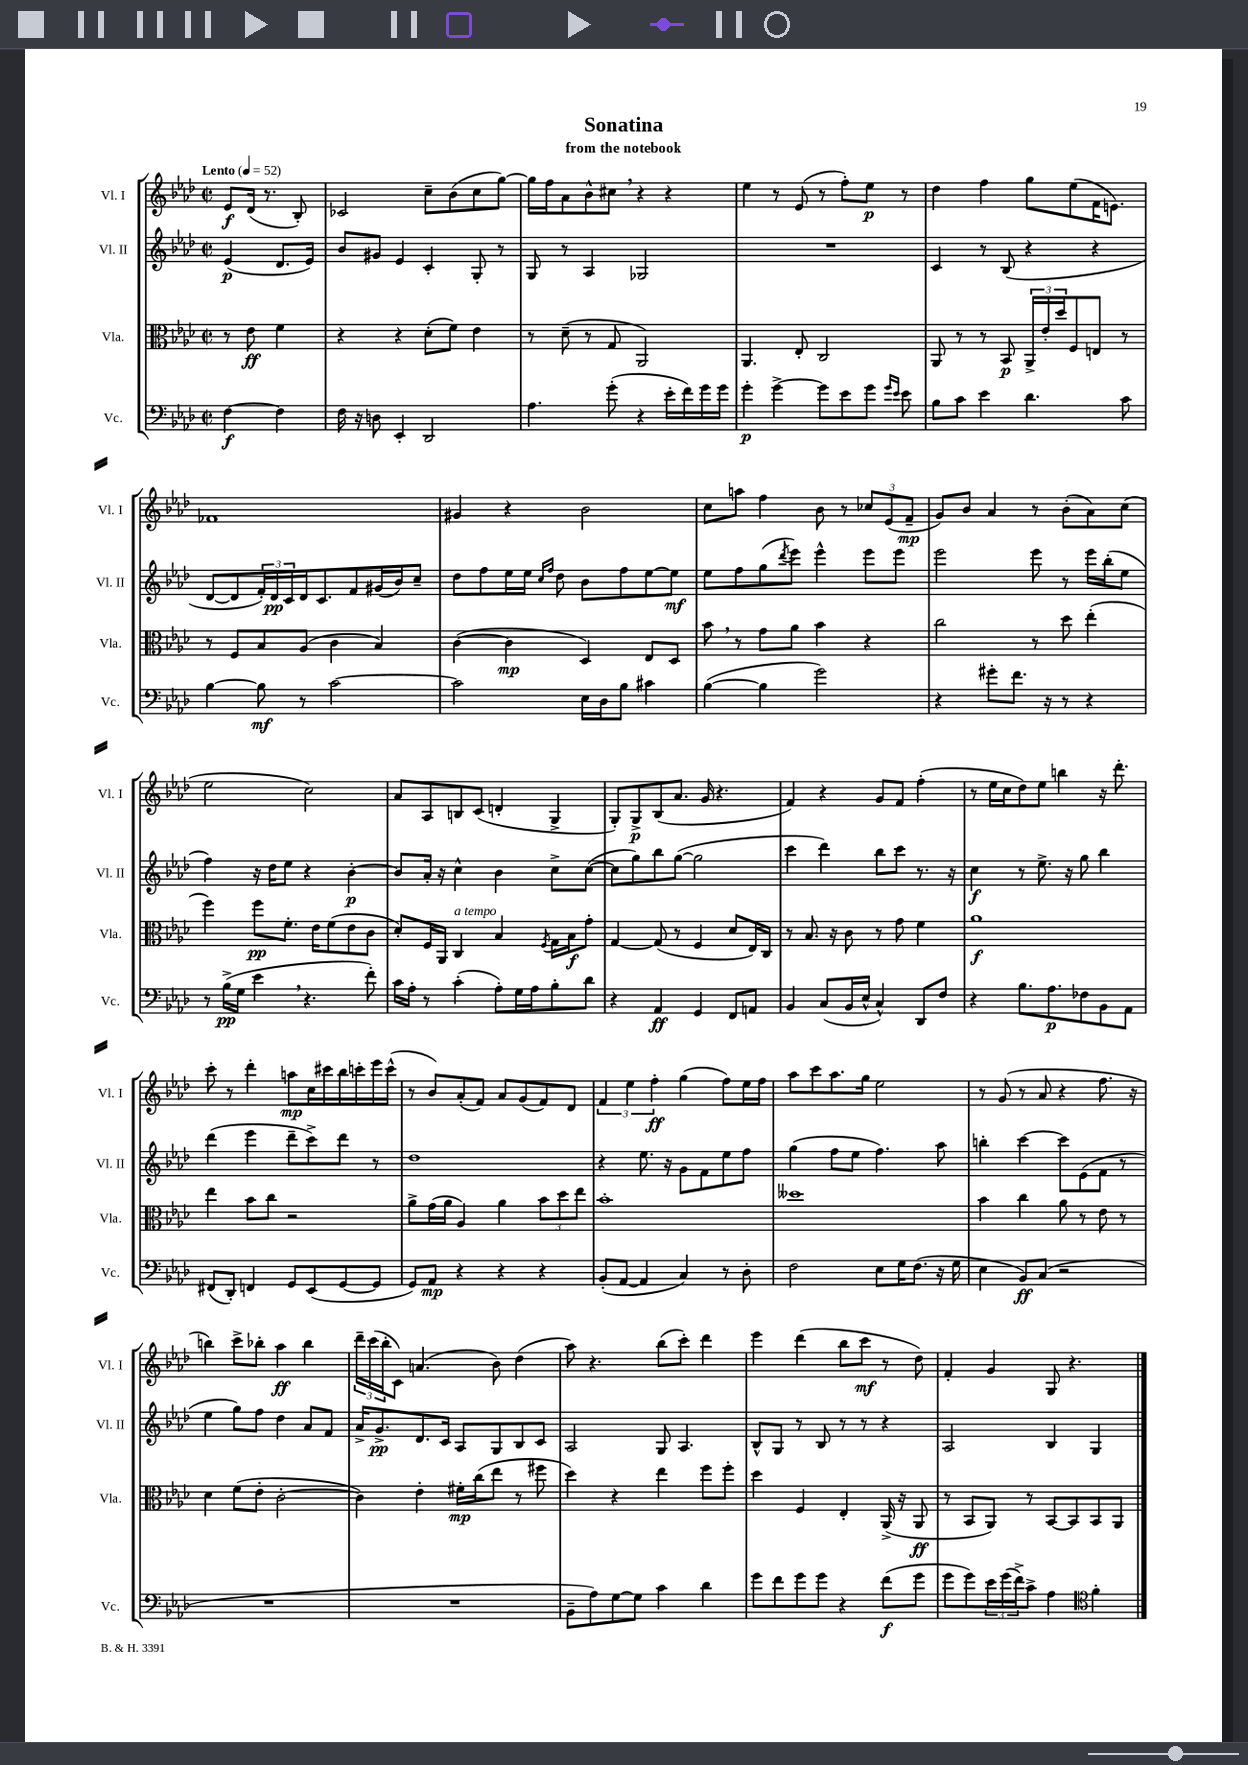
\header { title = "Sonatina" subtitle = "from the notebook" }
<<
\new StaffGroup <<
\new Staff = "s0" \with { instrumentName = "Vl. I" shortInstrumentName = "Vl. I" } {
    \clef treble \key aes \major \defaultTimeSignature \time 2/2 \partial 2 \tempo "Lento" 4 = 52
    ees'8\f des'16( r8. bes8-.) |
    ces'2 c''8-- bes'8( c''8 g''8~) |
    g''16 f''16 aes'8 bes'8-^ cis''8 \breathe r4 r4 |
    ees''4 r8 ees'8( r8 f''8-.) ees''8\p r8 |
    des''4 f''4 g''8 ees''8( f'16 e'8.) |
    fes'1 |
    gis'4 r4 bes'2 |
    c''8 a''8 f''4 bes'8 r8 \tuplet 3/2 { ces''8 ees'8( f'8--\mp } |
    g'8) bes'8 aes'4 r8 bes'8-.( aes'8) c''8( |
    ees''2 c''2) |
    aes'8 aes8 b8 c'8( d'4-. g4-> |
    g8-.) g8->\p bes8( aes'8. g'16 r4. |
    f'4) r4 g'8 f'8 f''4-.( |
    r8 ees''16 c''16 des''8) ees''8 b''4 r16 des'''8.-. |
    c'''8-. r8 des'''4-. a''8\mp c''16 cis'''16 bes''16 c'''16-. ees'''16 c'''16-^( |
    r8 bes'8) aes'8-.( f'8) aes'8 g'8( f'8) des'8 |
    \tuplet 3/2 { f'4 ees''4 f''4-.\ff } g''4( f''8) ees''16 f''16 |
    aes''8 c'''8 aes''8. g''16 ees''2 |
    r8 g'8( r8 aes'8 r4 f''8. r16 |
    b''4) c'''8-> bes''8-. aes''4\ff bes''4 |
    \tuplet 3/2 { des'''16-- c'''16( bes''16-. } c'8) a'4.( bes'8) des''4( |
    aes''8) r4. bes''8( c'''8-.) des'''4 |
    ees'''4 des'''4( bes''8 c'''8\mf r8 des''8) |
    f'4-. g'4 g8 r4. \bar "|." |
}
\new Staff = "s1" \with { instrumentName = "Vl. II" shortInstrumentName = "Vl. II" } {
    \clef treble \key aes \major \defaultTimeSignature \time 2/2 \partial 2
    ees'4\p( des'8. ees'16) |
    bes'8 gis'8 ees'4 c'4-. g8-. r8 |
    g8 r8 aes4 ges2 |
    R1 |
    c'4 r8 bes8( r4 r4 |
    des'8~ des'8 \tuplet 3/2 { f'16-.) des'16\pp c'16 } des'16 c'8. f'8 gis'16( bes'16) c''8-- |
    des''8 f''8 ees''16 ees''16 \grace { c''16 f''16 } des''8 bes'8 f''8 ees''8~ ees''8\mf |
    ees''8 f''8 g''8( \acciaccatura { des'''8 } ees'''8) ees'''4-^ ees'''8 ees'''8 |
    ees'''2 ees'''8 r8 ees'''16 bes''16-.( ees''8 |
    f''4) r16 des''16 ees''8 r4 bes'4~-.\p |
    bes'8 aes'16-. r16 c''4-^ bes'4 c''8-> c''8~( |
    c''8 g''8) bes''8 g''8~( g''2 |
    c'''4 des'''4) bes''8 c'''8 r8. r16 |
    c''4\f r8 ees''8.-> r16 g''8 bes''4 |
    des'''4( ees'''4 des'''8-- c'''8->) des'''8 r8 |
    des''1 |
    r4 ees''8. r16 g'8 f'8 ees''8 f''8 |
    g''4( f''8 ees''8 f''4.) aes''8 |
    b''4-. c'''4~ c'''8 ees'8( f'8 r8 |
    ees''4 g''8) f''8 des''4 aes'8 f'8 |
    aes'16-> g'8.->\pp des'8. c'16 aes8 g8 bes8 c'8 |
    aes2 g8 aes4. |
    bes8-^ g8 r8 bes8 r8 r8 r4 |
    aes2 bes4 g4 \bar "|." |
}
\new Staff = "s2" \with { instrumentName = "Vla." shortInstrumentName = "Vla." } {
    \clef alto \key aes \major \defaultTimeSignature \time 2/2 \partial 2
    r8 ees'8\ff f'4 |
    r4 r4 des'8-.( f'8) ees'4 |
    r8 des'8--( r8 g8 aes,2) |
    aes,4. ees8-. c2 |
    aes,8 r8 r8 bes,8\p \tuplet 3/2 { aes,16-> ees'16-. des''16 } f8 e8 r8 |
    r8 f8 bes8 aes8( c'4 bes4) |
    c'4~( c'4\mp des4) ees8 des8 |
    bes'8 \breathe r8 g'8 aes'8 bes'4 r4 |
    c''2 r8 des''8 ees''4-.( |
    f''4) f''8\pp f'8.-. ees'16 f'8( ees'8 c'8 |
    des'8-.) f16 aes,16 c4^\markup { \italic "a tempo" } bes4 \acciaccatura { f8 } g16 bes16\f g'8-. |
    g4~ g8( r8 f4 des'8 ees16) c16 |
    r8 bes8. r16 c'8 r8 g'8 f'4 |
    aes'1\f |
    ees''4 bes'8 c''8 r2 |
    aes'8-> g'16( aes'16 aes4) aes'4 \tuplet 3/2 { bes'8 des''8 ees''8 } |
    bes'1-. |
    deses''1 |
    bes'4 c''4 aes'8 r8 ees'8 r8 |
    des'4 f'8( ees'8-. c'2~-. |
    c'4) ees'4-. fis'16-.\mp c''16( ees''8 r8 fis''8 |
    des''4) r4 ees''4 f''8 f''8-. |
    des''4 f4 ees4-. aes,16->( r16 aes,8\ff |
    r8 bes,8 aes,8) r8 bes,8~ bes,8 bes,8 aes,8 \bar "|." |
}
\new Staff = "s3" \with { instrumentName = "Vc." shortInstrumentName = "Vc." } {
    \clef bass \key aes \major \defaultTimeSignature \time 2/2 \partial 2
    f4~\f f4 |
    f16 r16 d8 ees,4-. des,2 |
    aes4. g'8-.( r4 ees'16-. f'16) g'16 g'16 |
    g'4-.\p g'4~-> g'8 ees'8 g'8 \grace { g'16 ees'16 } ees'8 |
    bes8 c'8 ees'4 des'4. c'8 |
    bes4~ bes8\mf r8 c'2~ |
    c'2 ees16 des16 bes8 cis'4 |
    bes4~( bes4 g'2) |
    r4 gis'8-. f'8. r16 r8 r4 |
    r8 bes16->\pp( g16 ees'4 \breathe r4. f'8-.) |
    c'16 aes16-. r8 c'4-.( aes8-.) g16 aes16 bes8-. des'8 |
    r4 aes,4\ff g,4 f,8 a,8 |
    bes,4 c8( bes,16 ees16-^ c4-^) des,8 f8 |
    r4 bes8. aes8.\p fes8 bes,8 aes,8 |
    fis,8( des,8-.) f,4 g,8 ees,8( g,8~ g,8 |
    g,8) aes,8\mp r4 r4 r4 |
    bes,8-.( aes,8~ aes,4 c4) r8 des8-. |
    f2 ees8 g16 f8.( r16 g16 |
    ees4 bes,8\ff) c8( r2 |
    R1 |
    R1 |
    bes,8-- aes8) g8~ g8 c'4 des'4 |
    g'8 f'8 g'8 g'8 r4 f'8\f( g'8 |
    g'8 g'8) \tuplet 3/2 { ees'16 g'16( f'16->) } c'8-> aes4 \clef tenor f'4-. \bar "|." |
}
>>
>>
\layout { \context { \Score \remove "Bar_number_engraver" } }
